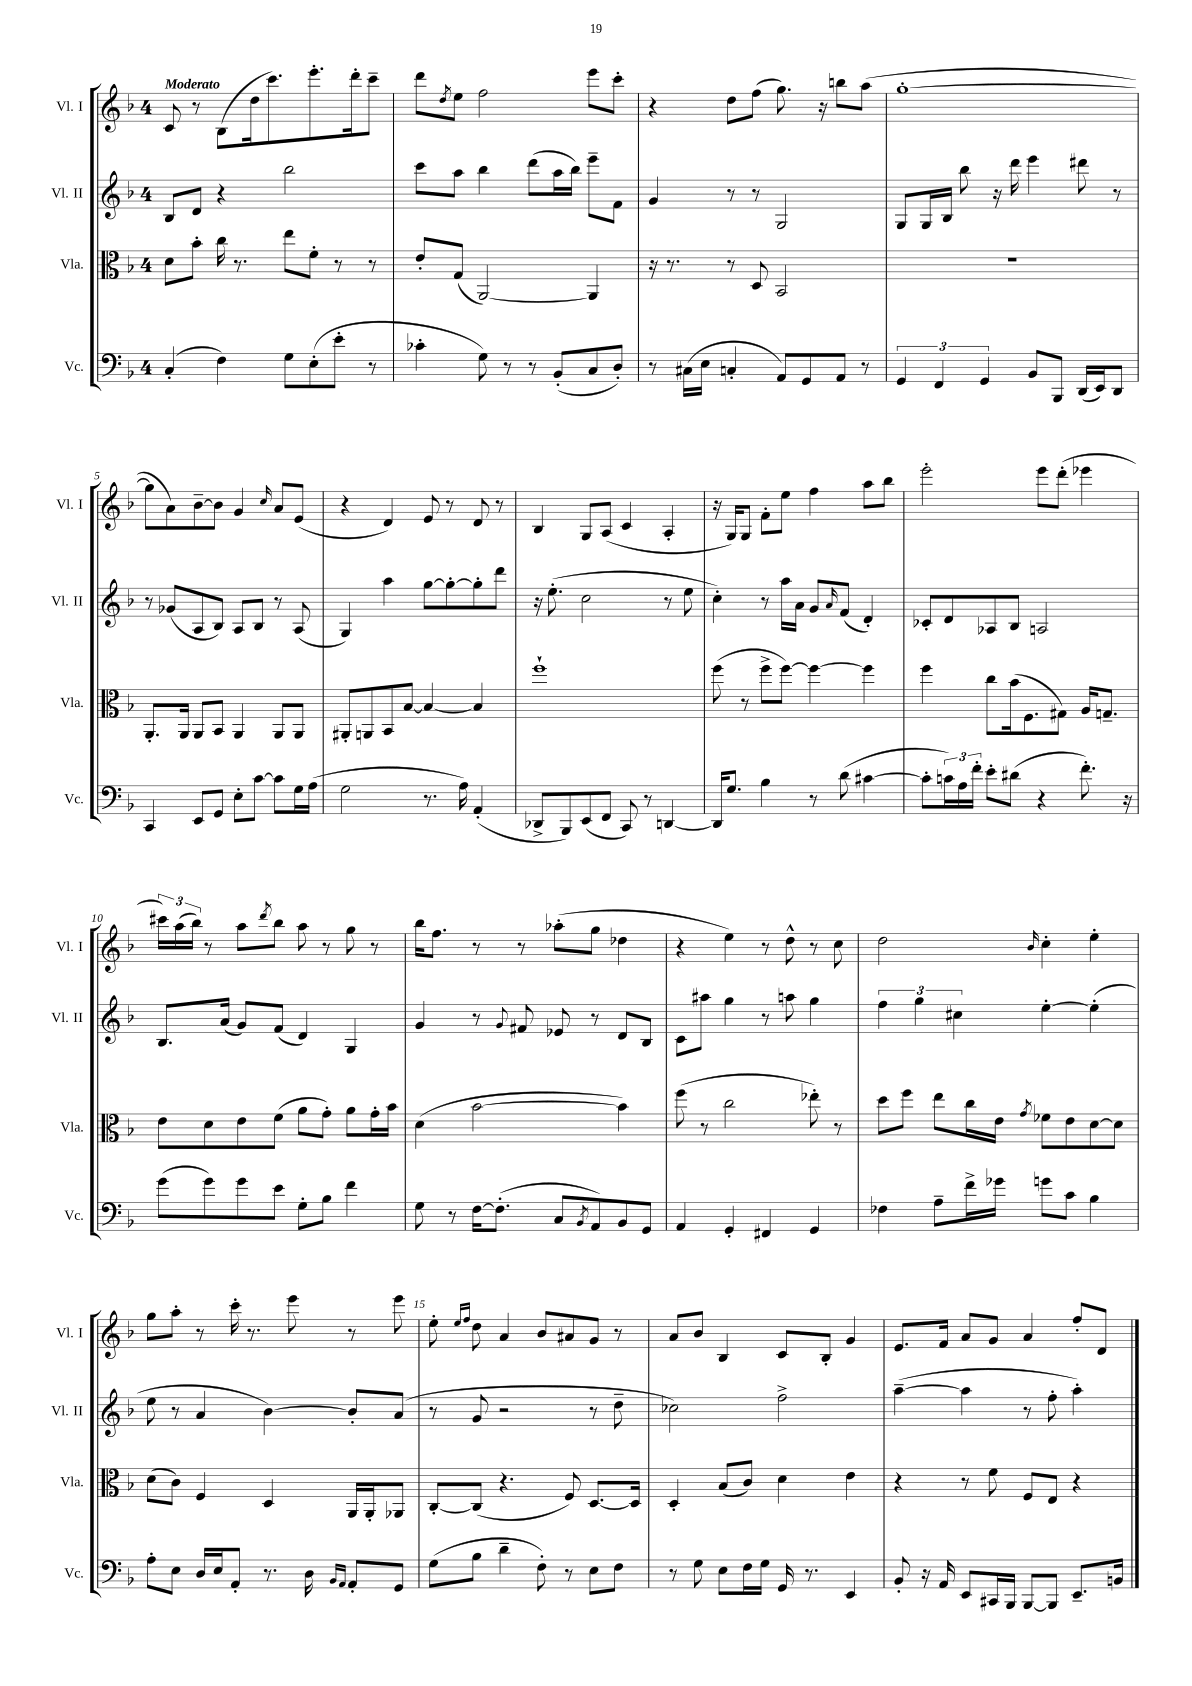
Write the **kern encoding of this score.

**kern	**kern	**kern	**kern
*staff4	*staff3	*staff2	*staff1
*clefF4	*clefC3	*clefG2	*clefG2
*k[b-]	*k[b-]	*k[b-]	*k[b-]
*M4/4	*M4/4	*M4/4	*M4/4
(4C'	8d	8B-	8c
.	8b-'	8d	8r
4F)	16cc	4r	(8B-
.	8.r	.	.
.	.	.	16dd
.	.	.	8.ccc)
8G	8ee	2bb-	.
(8E'	8f'	.	8.eee'
8e'	8r	.	.
.	.	.	16ddd'
8r	8r	.	8ccc~
=	=	=	=
4c-'	8e'	8ccc	8ddd
.	.	.	8qdd
.	(8G	8aa	8ee
8G)	[2AA)	4bb-	2ff
8r	.	.	.
8r	.	(8ddd	.
(8BB-'	.	16aa	.
.	.	16bb-)	.
8C	4AA]	8eee~	8eee
8D')	.	8f	8ccc'
=	=	=	=
8r	16r	4g	4r
.	8.r	.	.
(16C#	.	.	.
16E	.	.	.
4C'	8r	8r	8dd
.	8D	8r	(8ff
8AA)	2BB-	2G	8.gg)
8GG	.	.	.
.	.	.	16r
8AA	.	.	8bb
8r	.	.	(8aa
=	=	=	=
6GG	1r	8G	[1gg'
.	.	16G	.
6FF	.	.	.
.	.	16B-	.
.	.	8bb-	.
6GG	.	.	.
.	.	16r	.
.	.	16ddd	.
8BB-	.	4eee	.
8BBB-	.	.	.
(16DD	.	8ddd#	.
16EE)	.	.	.
8DD	.	8r	.
=	=	=	=
4CC	8.AA'	8r	8gg]
.	.	(8g-	8a)
.	16AA	.	.
8EE	8AA	8A	[8b-~
8GG	8BB-	8B-)	8b-]
8E'	4AA	8A	4g
[8c	.	8B-	.
.	.	.	16qqcc
8c]	8AA	8r	8a
16G	8AA	(8A	(8e
(16A	.	.	.
=	=	=	=
2G	8AA#'	4G)	4r
.	8AA	.	.
.	8BB-	4aa	4d)
.	[8B-	.	.
8.r	4B-_	[8gg	8e
.	.	8gg'_	8r
16A)	.	.	.
(4AA'	4B-]	8gg']	8d
.	.	8ddd	8r
=	=	=	=
8DD-^	1ff`	16r	4B-
.	.	(8.ee'	.
8BBB-)	.	.	.
(8EE	.	2cc	8G
8FF	.	.	(8A
8CC)	.	.	4c
8r	.	.	.
[4DD	.	8r	4A'
.	.	8ee	.
=	=	=	=
16DD]	(8ff	4cc')	16r
8.G	.	.	16G)
.	8r	.	8G
4B-	8ff^	8r	8f'
.	[8ff)	16aa	8ee
.	.	16a	.
8r	4ff_	8g	4ff
.	.	16qqa	.
(8d	.	(8f	.
[4c#	4ff]	4d')	8aa
.	.	.	8bb-
=	=	=	=
8c#']	4ff	8c-'	2eee'
24c)	.	8d	.
24A	.	.	.
24f'	.	.	.
8e'	8cc	8A-	.
(8d#	(16b-	8B-	.
.	8.F	.	.
4r	.	2A	8eee
.	8G#)	.	(8ddd'
8.f')	16A	.	4eee-
.	8.G~	.	.
16r	.	.	.
=	=	=	=
(8g	8e	8.B-	24ccc#)
.	.	.	(24aa
.	.	.	24bb-)
8g)	8d	.	8r
.	.	(16a	.
8g	8e	8g)	8aa
.	.	.	8qddd
8e	(8f	(8f	8bb-
8G'	8a	4d)	8aa
8B-	8g')	.	8r
4f	8a	4G	8gg
.	16g'	.	8r
.	16b-	.	.
=	=	=	=
8G	(4d	4g	16bb-
.	.	.	8.ff
8r	.	.	.
[16F	[2b-	8r	8r
(8.F']	.	.	.
.	.	8qqg	.
.	.	8f#	8r
8C	.	8e-	(8aa-'
8qBB-	.	.	.
8AA)	.	8r	8gg
8BB-	4b-])	8d	4dd-
8GG	.	8B-	.
=	=	=	=
4AA	(8ff	8c	4r
.	8r	8aa#	.
4GG'	2cc	4gg	4ee)
4FF#	.	8r	8r
.	.	8aa	8dd^^
4GG	8ee-')	4gg	8r
.	8r	.	8cc
=	=	=	=
4F-	8dd	6ff	2dd
.	8ff	.	.
.	.	6gg	.
8A~	8ee	.	.
.	.	6cc#	.
16f^	16cc	.	.
16g-	16e	.	.
.	8qg	.	16qqb-
8g	8f-	[4ee'	4cc'
8c	8e	.	.
4B-	[8d	(4ee']	4ee'
.	8d]	.	.
=	=	=	=
8A'	(8d	8ee	8gg
8E	8c)	8r	8aa'
16D	4F	4a	8r
16E	.	.	.
8AA'	.	.	16ccc'
.	.	.	8.r
8.r	4D	[4b-)	.
.	.	.	8eee
16D	.	.	.
16qqBB-	.	.	.
16qqAA	.	.	.
8AA'	16AA	8b-']	8r
.	16AA'	.	.
8GG	8AA-	(8a	8eee
=	=	=	=
(8G	[8C'	8r	8ee'
.	.	.	16qqee
.	.	.	16qqff
8B-	(8C]	8g	8dd
4d~	4.r	2r	4a
8F')	.	.	8b-
8r	8F)	.	8a#
8E	[8.D	8r	8g
8F	.	8dd~	8r
.	16D]	.	.
=	=	=	=
8r	4D'	2cc-)	8a
8G	.	.	8b-
8E	(8B-	.	4B-
16F	8c)	.	.
16G	.	.	.
16GG	4d	2ff^	8c
8.r	.	.	.
.	.	.	8B-'
4EE	4e	.	4g
=	=	=	=
8BB-'	4r	([4aa~	8.e
16r	.	.	.
16AA	.	.	16f
8EE	8r	4aa]	8a
16CC#	8f	.	8g
16BBB-	.	.	.
[8BBB-	8F	8r	4a
8BBB-]	8E	8ff'	.
8.EE~	4r	4aa')	8ff'
.	.	.	8d
16BB	.	.	.
==	==	==	==
*-	*-	*-	*-
